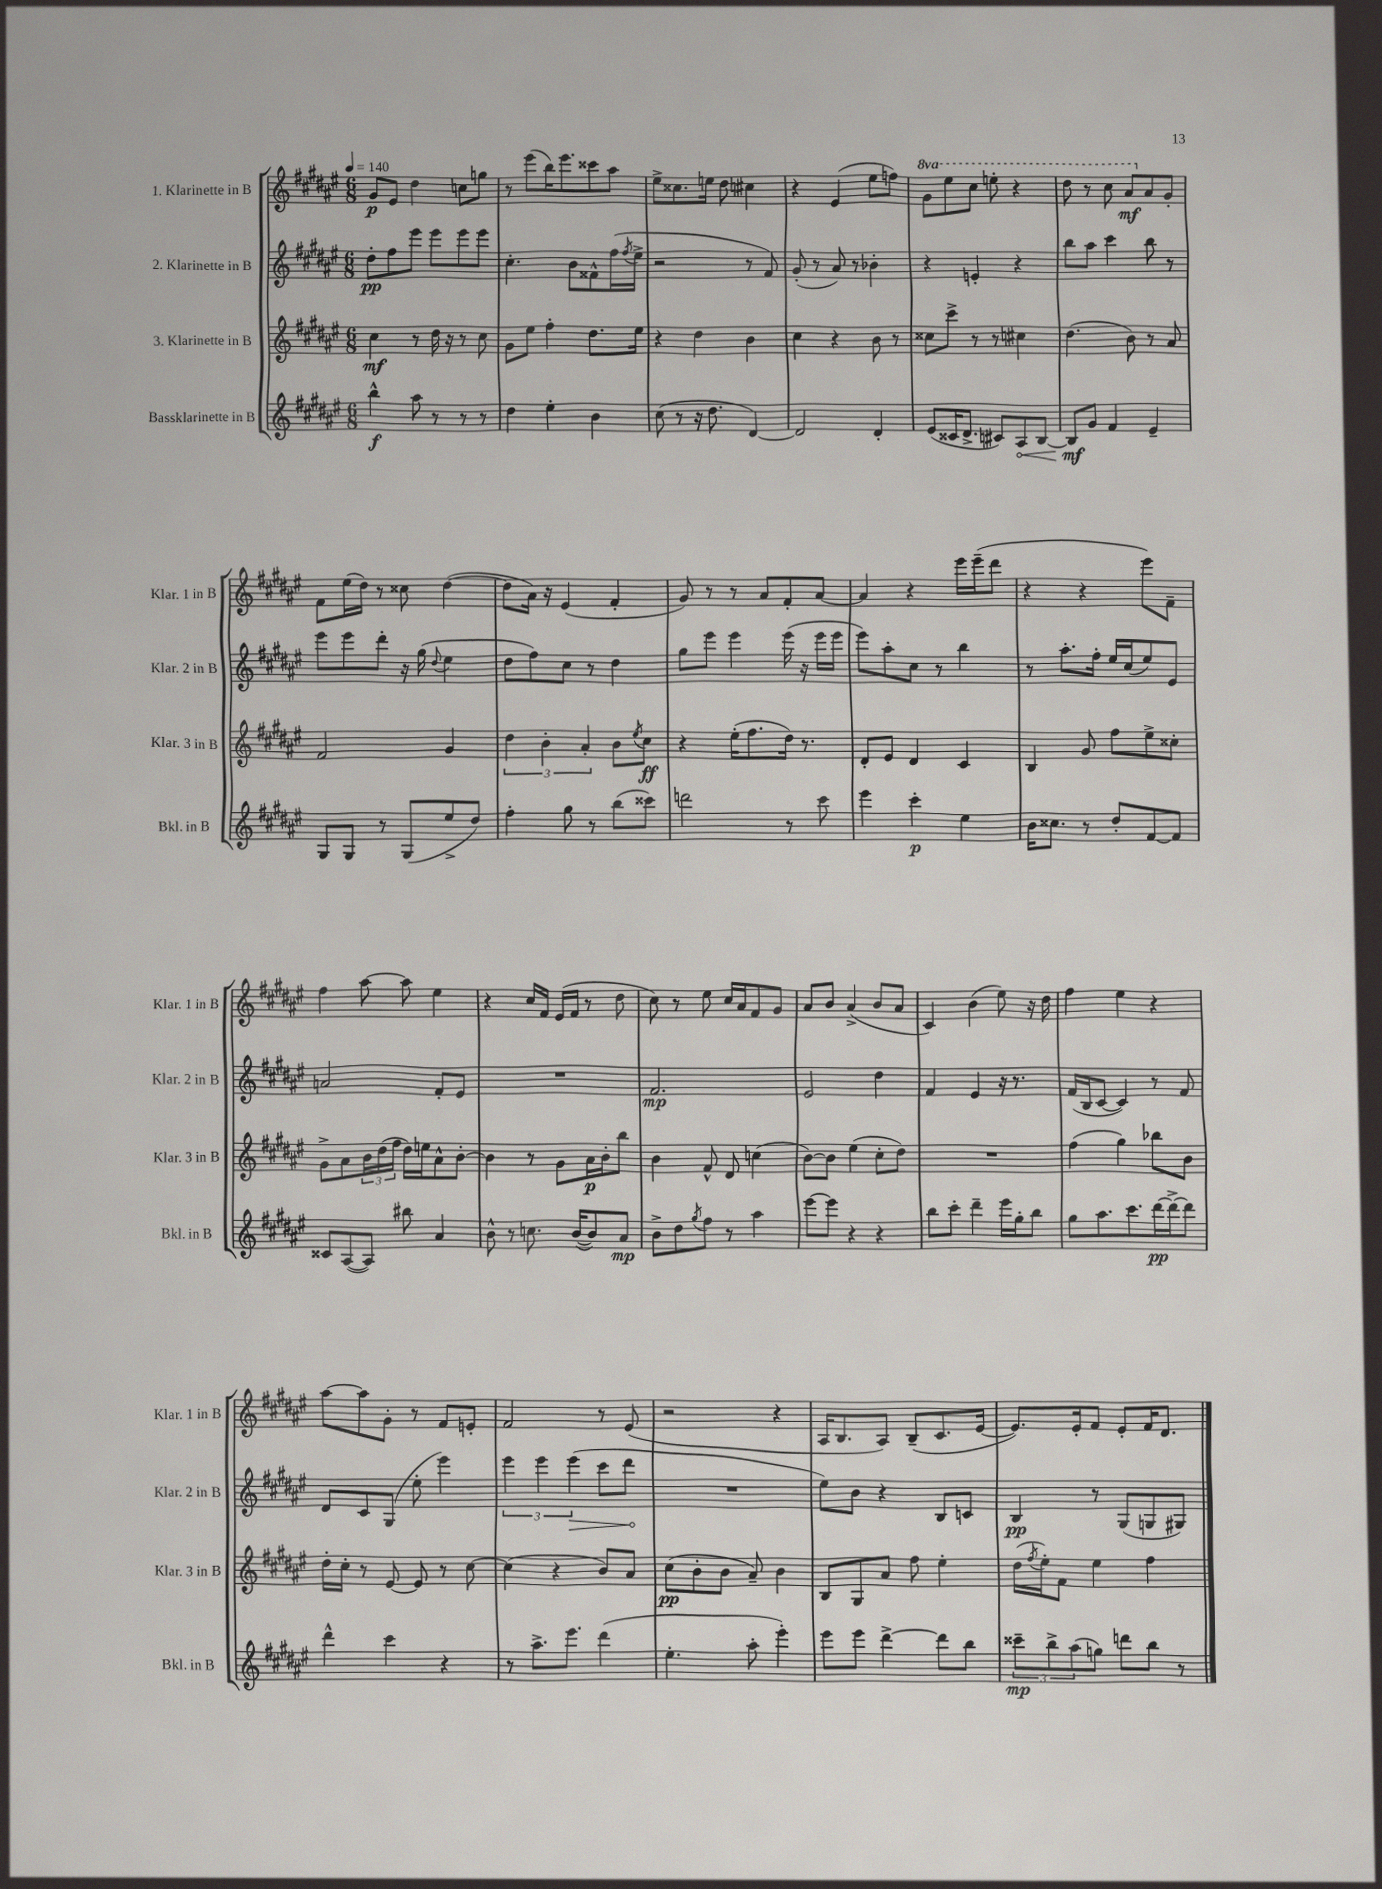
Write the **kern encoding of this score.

**kern	**kern	**kern	**kern
*staff4	*staff3	*staff2	*staff1
*clefG2	*clefG2	*clefG2	*clefG2
*k[f#c#g#d#a#e#]	*k[f#c#g#d#a#e#]	*k[f#c#g#d#a#e#]	*k[f#c#g#d#a#e#]
*M6/8	*M6/8	*M6/8	*M6/8
*MM140	*MM140	*MM140	*MM140
4bb^^\	4cc#\	8dd#'\L	8g#/L
.	.	8ff#\	8e#/J
8aa#\	8r	8eee#\J	4dd#\
8r	16dd#\	8eee#\L	.
.	16r	.	.
8r	8r	8eee#\	8cc\L
8r	8cc#\	8eee#\J	8gg\J
=	=	=	=
4dd#\	8g#\L	4.cc#'\	8r
.	8ee#\J	.	(8eee#\L
4ee#'\	4ff#'\	.	16bb\K)
.	.	.	8.eee#\
.	.	8b\L	.
4b\	8.dd#\L	8f##^^\	8ccc##\
.	.	(16ff#\L	8aa#\J
.	.	8qff#/	.
.	16ee#\Jk	16ee#^\JJ	.
=	=	=	=
(8cc#\	4r	2r	8ee#^\L
8r	.	.	8.cc##\
16r	4dd#\	.	.
8.dd#\	.	.	16ee\Jk
.	.	.	8dd#\
[4d#/)	4b\	8r	4cc#\
.	.	8f#/)	.
=	=	=	=
2d#/]	4cc#\	(8g#'/	4r
.	.	8r	.
.	4r	8a#/)	(4e#/
.	.	8r	.
4d#'/	8b\	4b-'\	8ee#\L
.	8r	.	8ff\J)
=	=	=	=
(8e#/L	8cc##\L	4r	8gg#\L
16c##/K	8ccc#^\J	.	8eee#\
8.d#^/J	.	.	.
.	8r	4e'/	8ccc#\J
8c#/L)	8r	.	8eee'\
8A#/	4cc#\	4r	4r
[8B/J	.	.	.
=	=	=	=
8B/]L	(4.dd#\	8bb\L	8ddd#\
8g#/J	.	8aa#\J	8r
4f#/	.	4ccc#\	8ccc#\
.	8b\)	.	8aa#/L
4e#~/	8r	8bb\	8a#/
.	8a#/	8r	8g#'/J
=	=	=	=
8G#/L	2f#/	8eee#\L	8f#\L
8G#/J	.	8eee#\	(16ee#\L
.	.	.	16dd#\JJ)
8r	.	8ddd#'\J	8r
(8G#/L	.	16r	8cc##\
.	.	(16gg#\	.
.	.	8qqdd#/	.
8ee#^/	4g#/	4ee#\	([4dd#\
8dd#/J)	.	.	.
=	=	=	=
4ff#'\	6dd#\	8dd#\L	8dd#\]L
.	.	8ff#\)	16a#\Jk)
.	6b'\	.	.
.	.	.	16r
8gg#\	.	8cc#\J	(4e#/
.	6a#'/	.	.
8r	.	8r	.
(8bb\L	8b\L	4dd#\	4f#'/
.	8qee#/	.	.
8ccc##\J)	8cc#\J	.	.
=	=	=	=
2ddd\	4r	8gg#\L	8g#/)
.	.	8eee#\J	8r
.	(16ee#'\LK	4eee#\	8r
.	8.ff#\	.	.
.	.	.	8a#/L
8r	16dd#\Jk)	(16eee#\	8f#'/
.	8.r	16r	.
8ccc#\	.	16eee#\LL	[8a#/J
.	.	16eee#\JJ	.
=	=	=	=
4eee#\	8d#'/L	8eee#\L)	4a#/]
.	8e#/J	8aa#'\	.
4ccc#'\	4d#/	8cc#\J	4r
.	.	8r	.
4ee#\	4c#/	4bb\	16eee#\LL
.	.	.	(16eee#~\J
.	.	.	8ddd#\J
=	=	=	=
16b\LK	4B/	8r	4r
8.cc##\J	.	.	.
.	.	8.aa#'\L	.
8r	8g#/	.	4r
.	.	16ff#'\Jk	.
8dd#'/L	8ff#\L	16ee#/LL	.
.	.	(16cc#/J	.
[8f#/	8ee#^\	8ee#/)	8eee#\L)
8f#/]J	8cc##'\J	8e#/J	8f#~\J
=	=	=	=
8c##/L	8g#^\L	2a/	4ff#\
([8A#/	8a#\	.	.
8A#/]J)	24b\L	.	[8aa#\
.	(24dd#\	.	.
.	24ff#\JJ	.	.
8bb#\	16dd#\LL)	.	8aa#\]
.	16ee\J	.	.
4a#/	8a#^^\	8f#'/L	4ee#\
.	[8b'\J	8e#/J	.
=	=	=	=
8b^^\	4b\]	2.r	4r
8r	.	.	.
8.cc\	8r	.	16cc#/LL
.	.	.	16f#/JJ
.	8g#\L	.	(16e#/LL
([16b/LK	.	.	16f#/JJ
8b/])	16a#\L	.	8r
.	16b'\J	.	.
8a#/J	8bb\J	.	8dd#\
=	=	=	=
8b^\L	4b\	2.f#/	8cc#\)
8dd#\	.	.	8r
8qgg#/	.	.	.
8ff#\J	8f#^^/	.	8ee#\
8r	8d#/	.	16cc#/LL
.	.	.	16a#/J
4aa#\	(4cc\	.	8f#/
.	.	.	8g#/J
=	=	=	=
[8eee#\L	[8b\L)	2e#/	8a#/L
8eee#\]J	8b\]J	.	8b/J
4r	(4ee#\	.	(4a#^/
4r	8cc#'\L	4dd#\	8b/L
.	8dd#\J)	.	8a#/J
=	=	=	=
8bb\L	2.r	4f#/	4c#/)
8ccc#'\J	.	.	.
4ddd#~\	.	4e#/	(4b\
16eee#\LL	.	16r	8ee#\)
16gg#'\J	.	8.r	.
8bb\J	.	.	16r
.	.	.	16dd#\
=	=	=	=
8gg#\L	(4ff#\	(16f#/LL	4ff#\
.	.	16B/J	.
8.aa#\	.	[8c#/J	.
.	4gg#\)	4c#/])	4ee#\
8.ccc#\	.	.	.
[16ddd#\L	8bb-\L	8r	4r
16ddd#^\_J	.	.	.
8ddd#\]J	8b\J	8f#/	.
=	=	=	=
4ddd#^^\	16dd#'\LL	8d#/L	[8aa#\L
.	16cc#'\JJ	.	.
.	8r	8c#/	8aa#\]
4ccc#\	[8e#/	(8G#/J	8g#'\J
.	8e#/]	8ee#'\	8r
4r	8r	4eee#\)	8f#/L
.	[8cc#\	.	8e'/J
=	=	=	=
8r	(4cc#\]	6eee#\	2f#/
8.aa#^\L	.	.	.
.	.	6eee#\	.
.	4r	.	.
8.eee#\J	.	.	.
.	.	(6eee#\	.
(4ddd#\	8b/L)	8ccc#\L	8r
.	8a#/J	8ddd#\J	(8e#/
=	=	=	=
4.ee#'\	(8cc#\L	2.r	2r
.	8b'\	.	.
.	8b\J	.	.
8aa#'\	8a#~/)	.	.
4eee#'\)	4b\	.	4r
=	=	=	=
8eee#\L	8B/L	8ee#\L)	16A#/LK
.	.	.	8.B/
8eee#\J	8G#/	8b\J	.
[4ddd#^\	8a#/J	4r	8A#/J)
.	8ff#\	.	(8B~/L
8ddd#\]L	4ee#'\	8B/L	8.c#/
8bb\J	.	8c/J	.
.	.	.	[16e#/Jk
=	=	=	=
12ccc##~\L	(16dd#\LL	4B/	8.e#/]L)
.	8qff#/	.	.
.	16ee#'\J)	.	.
12bb^\	.	.	.
.	8f#\J	.	.
(12aa#\	.	.	.
.	.	.	16e#'/k
8gg\J)	4ee#\	8r	8f#/J
8ddd\L	.	(8G#/L	8e#'/L
8bb\J	4ff#\	8G/	16f#/K
.	.	.	8.d#/J
8r	.	8G#/J)	.
==	==	==	==
*-	*-	*-	*-
